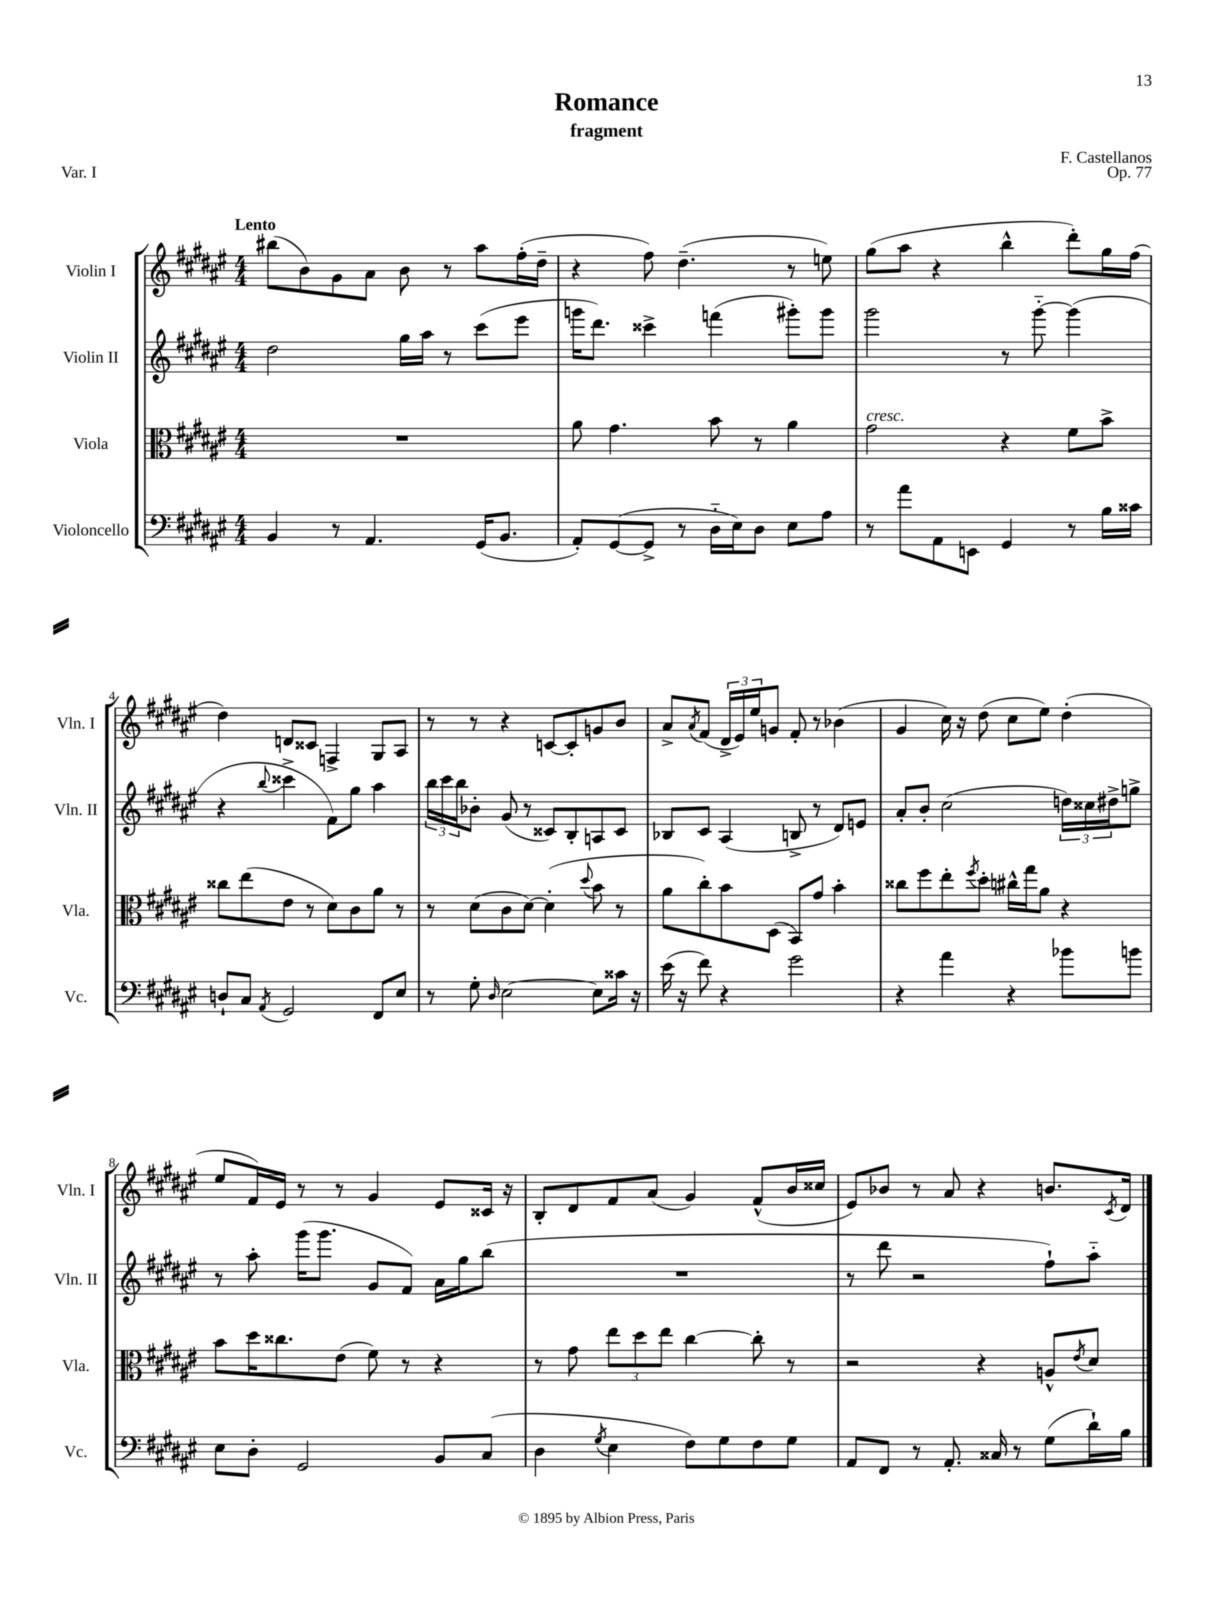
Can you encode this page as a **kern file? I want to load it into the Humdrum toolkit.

**kern	**kern	**kern	**kern
*part4	*part3	*part2	*part1
*staff4	*staff3	*staff2	*staff1
*I"Violoncello	*I"Viola	*I"Violin II	*I"Violin I
*I'Vc.	*I'Vla.	*I'Vln. II	*I'Vln. I
*clefF4	*clefC3	*clefG2	*clefG2
*k[f#c#g#d#a#e#]	*k[f#c#g#d#a#e#]	*k[f#c#g#d#a#e#]	*k[f#c#g#d#a#e#]
*M4/4	*M4/4	*M4/4	*M4/4
=1	=1	=1	=1
!	!	!	!LO:TX:a:B:t=Lento
4BB/	1r	2dd#\	(8bb#X\L
.	.	.	8b\)
8r	.	.	8g#\
4.AA#/	.	.	8a#\J
.	.	16gg#\LL	8b\
.	.	16aa#\JJ	.
.	.	8r	8r
(16GG#/KL	.	(8ccc#\L	8aa#\L
8.BB/J	.	.	.
.	.	8eee#\J	(16ff#'\L
.	.	.	16dd#~\JJ
=2	=2	=2	=2
8AA#'/L)	8a#\	16gggn\KL	4r
.	.	8.ddd#\J)	.
([8GG#/	4.g#\	.	.
8GG#^/J]	.	4ccc##X^\	8ff#\)
8r	.	.	(4.dd#~\
16D#\LL	8b\	(4fffn\	.
16E#\J)	.	.	.
8D#\J	8r	.	.
8E#\L	4a#\	8ggg#X'\L)	8r
8A#\J	.	8ggg#\J	8een\)
=3	=3	=3	=3
!	!LO:TX:a:i:t=cresc.	!	!
8r	2g#\	2ggg#\	(8gg#\L
8a#\L	.	.	8aa#\J
8AA#\	.	.	4r
8EEn\J	.	.	.
4GG#/	4r	8r	4bb^^\
.	.	[8ggg#\	.
8r	8f#\L	(4ggg#\]	8ddd#'\L)
16B\LL	8b^\J	.	16gg#\L
16c##X\JJ	.	.	(16ff#\JJ
!!LO:LB:g=z
=4	=4	=4	=4
8Dn`/L	8cc##X\L	4r	4dd#\)
8C#/J	(8ee#\	.	.
8qAA#/	.	8qqbb/	.
2GG#/	8e#\J	4ccc##X^\	8dn/L
.	8r	.	8c##X/J
.	8d#\L)	8f#\L)	4Fn^/
.	8c#\	8gg#\J	.
8FF#/L	8a#\J	4aa#\	8G#/L
8E#/J	8r	.	8A#/J
=5	=5	=5	=5
8r	8r	24bb\LL	8r
.	.	24ccc#\	.
.	.	24bb\J	.
8G#'\	(8d#\L	8b-X'\J	8r
16qqD#/	.	.	.
[2E#\	8c#\	(8g#/	4r
.	[8d#\J)	8r	.
.	(4d#'\]	8c##X/L)	[8cn/L
.	.	8B'/	8c'/]
.	8qqdd#/	.	.
8E#\L]	8b\	8An/	8gn/
16c##X\Jk	8r	8c##/J	8b/J
16r	.	.	.
=6	=6	=6	=6
(16e#\	8a#\L	8B-X/L	8a#^/L
16r	.	.	.
.	.	.	8qa#/
8f#\)	8cc#'\)	8c#/J	(8f#/J
4r	8b\	(4A#/	24d#^/LL
.	.	.	24e#/)
.	.	.	24ee#/J
.	(8D#\J	.	8gn/J
2g#\	8BB/L)	8Bn^/	8f#'/
.	8g#/J	8r	8r
.	4b'\	8d#/L)	(4b-X\
.	.	8en/J	.
=7	=7	=7	=7
4r	8cc##X\L	8a#'/L	4g#/
.	8ff#\	8b'/J	.
4a#\	8ee#'\	(2cc#\	16cc#\)
.	.	.	16r
.	8qff#/	.	.
.	8dd#'\J	.	(8dd#\
4r	16cc#X^^\LL	.	8cc#\L
.	16gg#\J	.	.
.	8a#\J	.	8ee#\J)
8b-X\L	4r	24ddn\LL)	(4dd#'\
.	.	24cc##X\	.
.	.	24dd#X^\J	.
8bn\J	.	8ggn^\J	.
!!LO:LB:g=z
=8	=8	=8	=8
8E#\L	8b\L	8r	8ee#/L
8D#'\J	16dd#\K	8aa#'\	16f#/L)
.	8.cc##X\	.	16e#/JJ
2GG#/	.	(16ggg#\KL	8r
.	.	8.ggg#\J	.
.	(8e#\J	.	8r
.	8f#\)	8g#/L	4g#/
.	8r	8f#/J)	.
8BB/L	4r	16a#\LL	8e#/L
.	.	16gg#\J	.
(8C#/J	.	(8bb\J	16c##X/Jk
.	.	.	16r
=9	=9	=9	=9
4D#\	8r	1r	8B'/L
.	8g#\	.	8d#/
8qG#/	.	.	.
4E#\	12ee#\L	.	8f#/
.	12dd#\	.	.
.	.	.	(8a#/J
.	12ee#\J	.	.
8F#\L)	[4cc#\	.	4g#/)
8G#\	.	.	.
8F#\	8cc#'\]	.	(8f#^^/L
8G#\J	8r	.	16b/L
.	.	.	16cc##X/JJ
=10	=10	=10	=10
8AA#/L	2r	8r	8e#/L)
8FF#/J	.	8ddd#\	8b-X/J
8r	.	2r	8r
8.AA#'/	.	.	8a#/
.	4r	.	4r
16C##X/	.	.	.
8r	.	.	.
(8G#\L	8An^^/L	8ff#`\L)	8.bn/L
.	8qe#/	.	.
16d#`\L)	8d#/J	8aa#\J	.
.	.	.	8qc#/
16B\JJ	.	.	16d#/Jk
==	==	==	==
*-	*-	*-	*-
